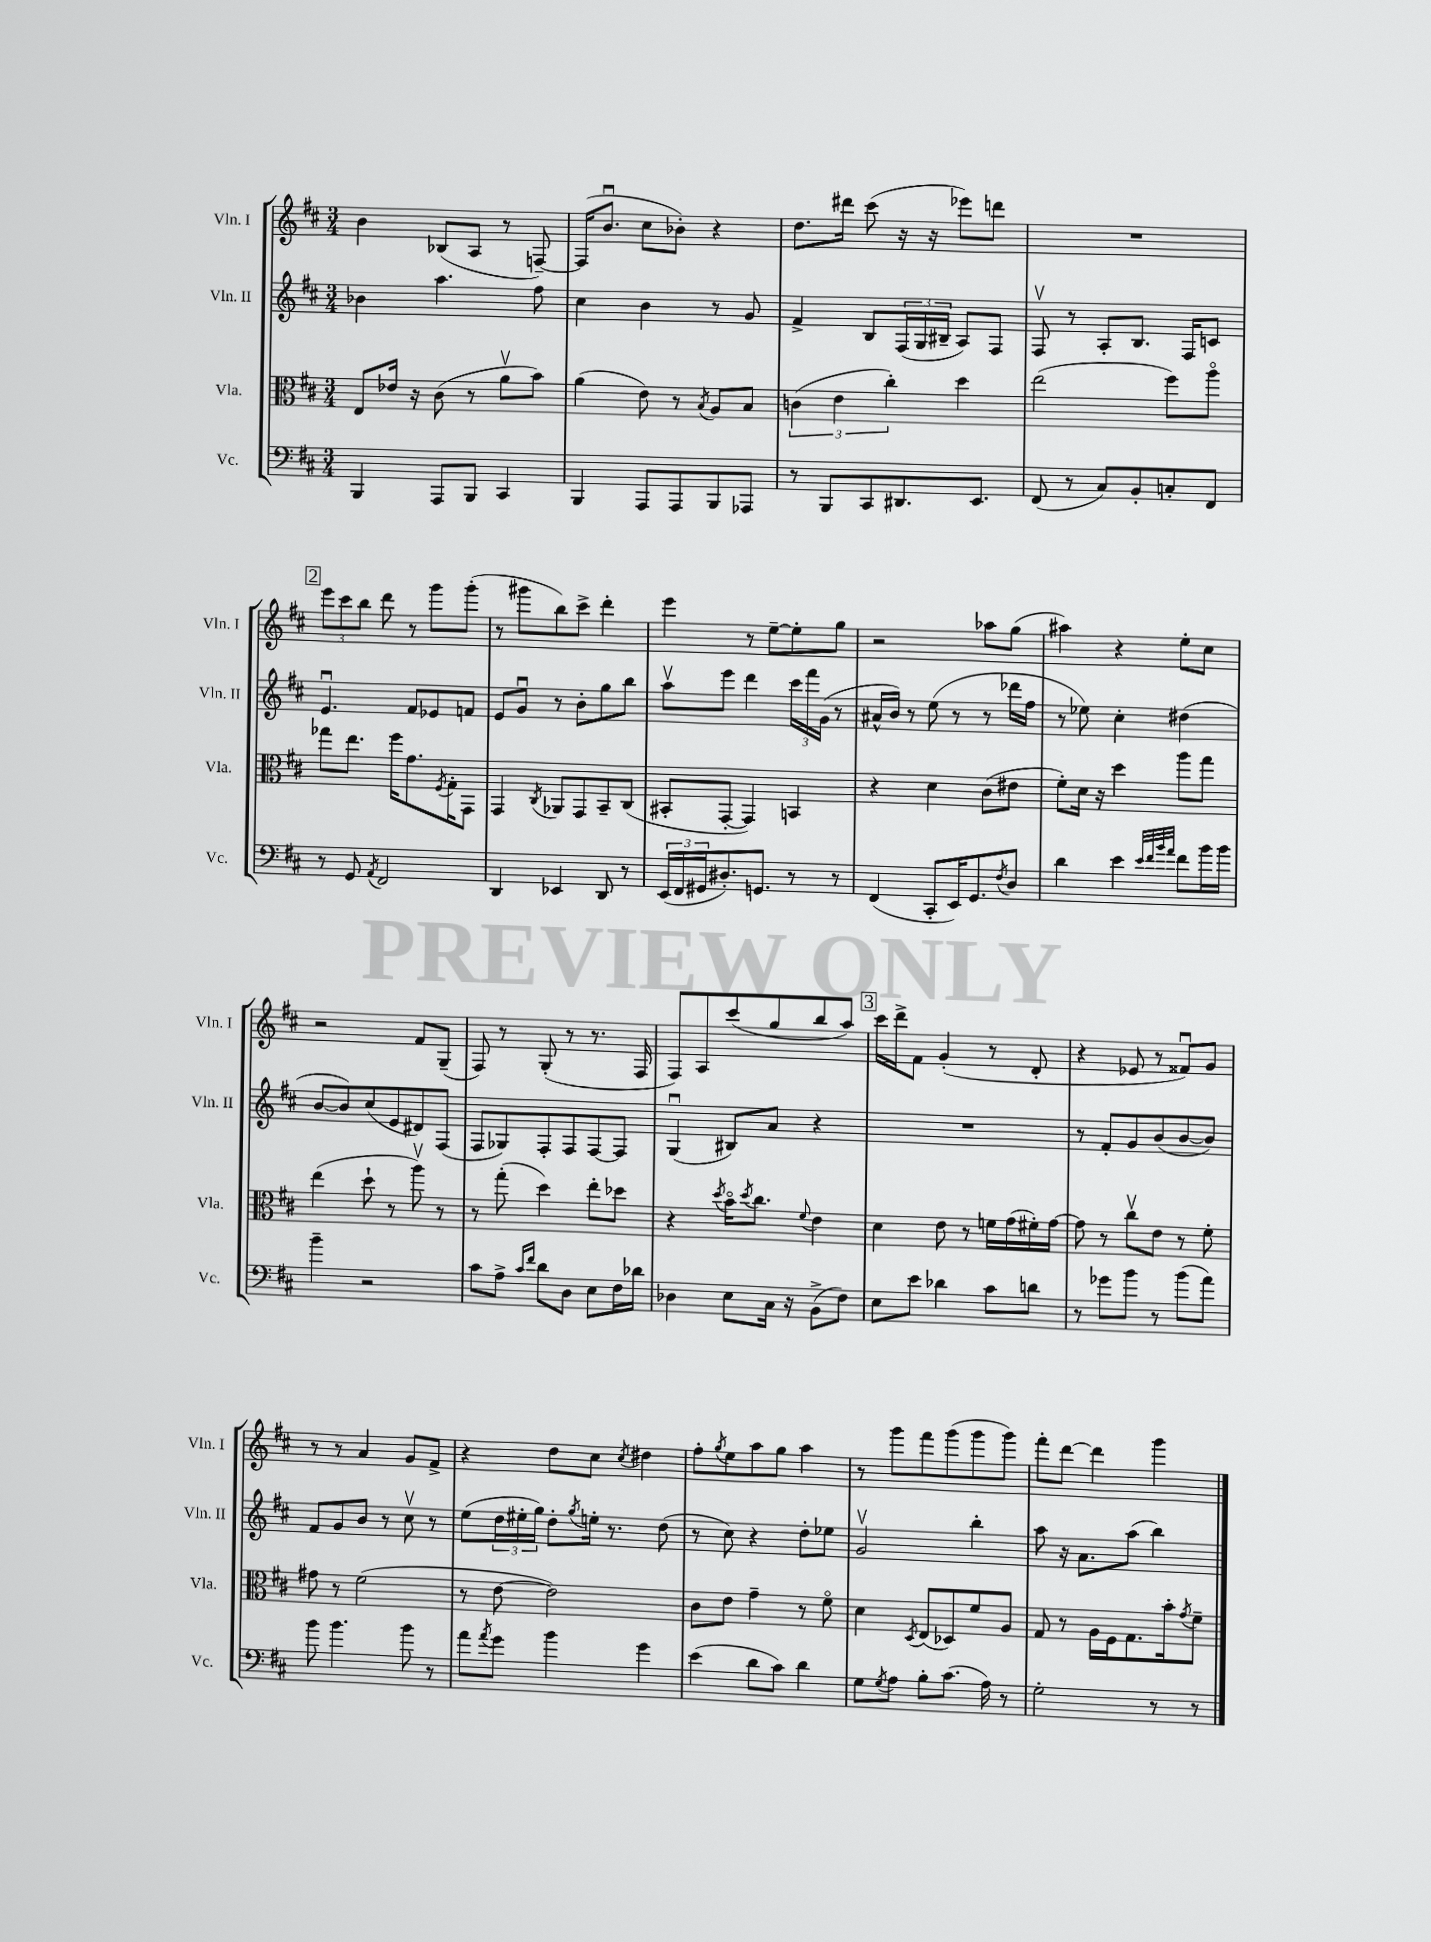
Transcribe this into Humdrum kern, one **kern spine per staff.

**kern	**kern	**kern	**kern
*part4	*part3	*part2	*part1
*staff4	*staff3	*staff2	*staff1
*I"Vc.	*I"Vla.	*I"Vln. II	*I"Vln. I
*I'Vc.	*I'Vla.	*I'Vln. II	*I'Vln. I
*clefF4	*clefC3	*clefG2	*clefG2
*k[f#c#]	*k[f#c#]	*k[f#c#]	*k[f#c#]
*M3/4	*M3/4	*M3/4	*M3/4
=37	=37	=37	=37
4BBB/	8E/L	4b-X\	4b\
.	16e-X/Jk	.	.
.	16r	.	.
8AAA/L	(8c#\	4.aa\	(8B-X/L
8BBB/J	8r	.	8A/J
4CC#/	8av\L	.	8r
.	8b\J)	8ff#\	[8Fn~/)
=38	=38	=38	=38
4BBB/	(4a\	4cc#\	(16F/KL]
.	.	.	8.bu/J
8AAA/L	8e\)	4b\	8cc#\L
8AAA/	8r	.	8b-X'\J)
.	8qB/	.	.
8BBB/	8A/L	8r	4r
8AAA-X/J	8B/J	8g/	.
=39	=39	=39	=39
8r	(6cn\	4f#^/	8.dd\L
8BBB/L	.	.	.
.	6e\	.	.
.	.	.	16ddd#X\Jk
8CC#/	.	8B/L	(8ccc#\
.	6cc#'\)	.	.
8.DD#X/	.	(24F#/L	16r
.	.	24G/	.
.	.	.	16r
.	.	24B#X~/JJ	.
.	4dd\	8A/L)	8eee-X\L)
8.EE/J	.	.	.
.	.	8F#/J	8dddn\J
=40	=40	=40	=40
(8FF#/	(2ee\	8F#v/	2.r
8r	.	8r	.
8C#/L)	.	8A'/L	.
8BB'/	.	8.B/J	.
8Cn'/	8ff#\L)	.	.
.	.	16F#/KL	.
8FF#/J	8aa\J	8cn/J	.
!!LO:LB:g=z
!!LO:REH:place=s1:t=2
=41	=41	=41	=41
8r	8gg-X\L	4.eu/	12eee\L
.	.	.	12ccc#\
8GG/	8.ee\J	.	.
.	.	.	12bb\J
8qAA/	.	.	.
2FF#/	.	.	8ddd\
.	16ff#\KL	.	.
.	8.g\	8f#/L	8r
.	.	8e-X/	8ggg\L
.	8qF#/	.	.
.	16G'\K	.	.
.	8GG\J	8fn/J	(8ggg'\J
=42	=42	=42	=42
4DD/	4GG/	8e/L	8r
.	.	8gu/J	8ggg#X\L
.	8qC#/	.	.
4EE-X/	8AA-X/L	8r	8bb\)
.	8GG/	8b'\L	8ccc#^\J
8DD/	8BB~/	8gg\	4ddd'\
8r	(8C#/J	8bb\J	.
=43	=43	=43	=43
(24EE/LL	8BB#X'/L	8aav\L	4eee\
24FF#/	.	.	.
24GG#X/J	.	.	.
8.D#X'/)	[8GG'/J	8eee\J	.
.	4GG/])	4ddd\	8r
8.GGn/J	.	.	.
.	.	.	[8ee~\L
8r	4BBn/	24ccc#\LL	8ee'\]
.	.	24fff#\	.
.	.	(24g\JJ	.
8r	.	8r	8gg\J
=44	=44	=44	=44
(4FF#/	4r	16a#X^^/LL	2r
.	.	16b/JJ)	.
.	.	8r	.
8CC#'/L	4d\	(8ee\	.
16EE/K)	.	8r	.
8.GG/	.	.	.
.	(8c#\L	8r	8aa-X\L
8qF#/	.	.	.
8D/J	8e#X\J	16ddd-X\LL	(8gg\J
.	.	16ff#\JJ	.
=45	=45	=45	=45
4d\	8f#'\L)	8r	4aa#X\)
.	16d\Jk	8ee-X\)	.
.	16r	.	.
4e\	4dd\	4cc#'\	4r
32qqe/LLL	.	.	.
32qqf#/	.	.	.
32qqb/	.	.	.
32qqa/JJJ	.	.	.
8f#\L	8aa\L	(4dd#X\	8ee'\L
16b\L	8gg\J	.	8cc#\J
16b\JJ	.	.	.
!!LO:LB:g=z
=46	=46	=46	=46
4b~\	(4ee\	[8b/L	2r
.	.	8b/])	.
2r	8dd`\	(8cc#/	.
.	8r	8e/	.
.	8aav\)	8d#X/)	8f#/L
.	8r	(8F#/J	(8G~/J
=47	=47	=47	=47
8c#\L	8r	8F#/L	8F#/)
8A^\J	(8gg'\	8G-X/)	8r
16qqc#/LL	.	.	.
16qqf#/JJ	.	.	.
8d\L	4dd\)	8F#'/	(8G'/
8D\J	.	8F#/	8r
8E\L	8ee'\L	[8F#/	8.r
16F#\L	8dd-X\J	8F#/J]	.
16d-X\JJ	.	.	16F#/
=48	=48	=48	=48
4D-X\	4r	(4Gu/	8F#/L)
.	.	.	8A/
.	8qdd/	.	.
8E\L	16b\KL	8B#X/L)	(8ccc#/
.	8qdd/	.	.
.	8.cc#\J	.	.
16C#\Jk	.	8a/J	8gg/
16r	.	.	.
.	8qqf#/	.	.
(8BB^\L	4e\	4r	8bb/
8F#\J)	.	.	8aa/J)
!!LO:REH:place=s1:t=3
=49	=49	=49	=49
8E\L	4d\	2.r	16ccc#\LL
.	.	.	16ddd^\J
8e\J	.	.	8f#\J
4d-X\	8e\	.	(4g'/
.	8r	.	.
8c#\L	16fn\LL	.	8r
.	(16g\	.	.
8dn\J	16f#X'\)	.	8d'/
.	[16g\JJ	.	.
=50	=50	=50	=50
8r	8g\]	8r	4r
8g-X\L	8r	8f#'/L	.
8b\J	8cc#v\L	8g/	8e-X/
8r	8e\J	(8b/	8r
(8b\L	8r	[8b/	8f##Xu/L)
8a\J)	8f#'\	8b/J])	8g/J
!!LO:LB:g=z
=51	=51	=51	=51
8b\	8g#X\	8f#/L	8r
4.b\	8r	8g/	8r
.	(2f#\	8b/J	4a/
.	.	8r	.
8b\	.	8cc#v\	8g/L
8r	.	8r	8f#^/J
=52	=52	=52	=52
8a\L	8r	(8ee\L	4r
8qa/	.	.	.
8g\J	[8e\	24dd\L	.
.	.	24ee#X'\	.
.	.	24gg\JJ)	.
4b\	2e\])	8dd'\L	8dd\L
.	.	8qgg/	.
.	.	16een'\Jk	8cc#\J
.	.	8.r	.
.	.	.	8qcc#/
4g\	.	.	4dd#X\
.	.	(8dd\	.
=53	=53	=53	=53
(4e\	8c#\L	8r	8ff#'\L
.	.	.	8qgg/
.	8e\J	8cc#\)	8ee\
8d\L	4g~\	4r	8aa\
8c#\J)	.	.	8gg\J
4d\	8r	8dd'\L	4aa\
.	8f#\	8ee-X\J	.
=54	=54	=54	=54
8G\L	4d\	2gv/	8r
8qG/	.	.	.
8A\J	.	.	8ggg\L
.	8qD/	.	.
8B'\L	(8E/L	.	8fff#\
(8.c#\J	8D-X/)	.	(8ggg\
.	8f#/	4bb'\	8ggg\
16A\)	.	.	.
8r	8A/J	.	8ggg\J)
=55	=55	=55	=55
2G'\	8G/	8aa\	8fff#'\L
.	8r	16r	[8ddd\J
.	.	8.a\L	.
.	16A\LL	.	4ddd\]
.	16F#\J	.	.
.	8.G\	(8aa\J	.
8r	.	4bb\)	4ggg\
.	16b'\k	.	.
.	8qg/	.	.
8r	8f#~\J	.	.
==	==	==	==
*-	*-	*-	*-
